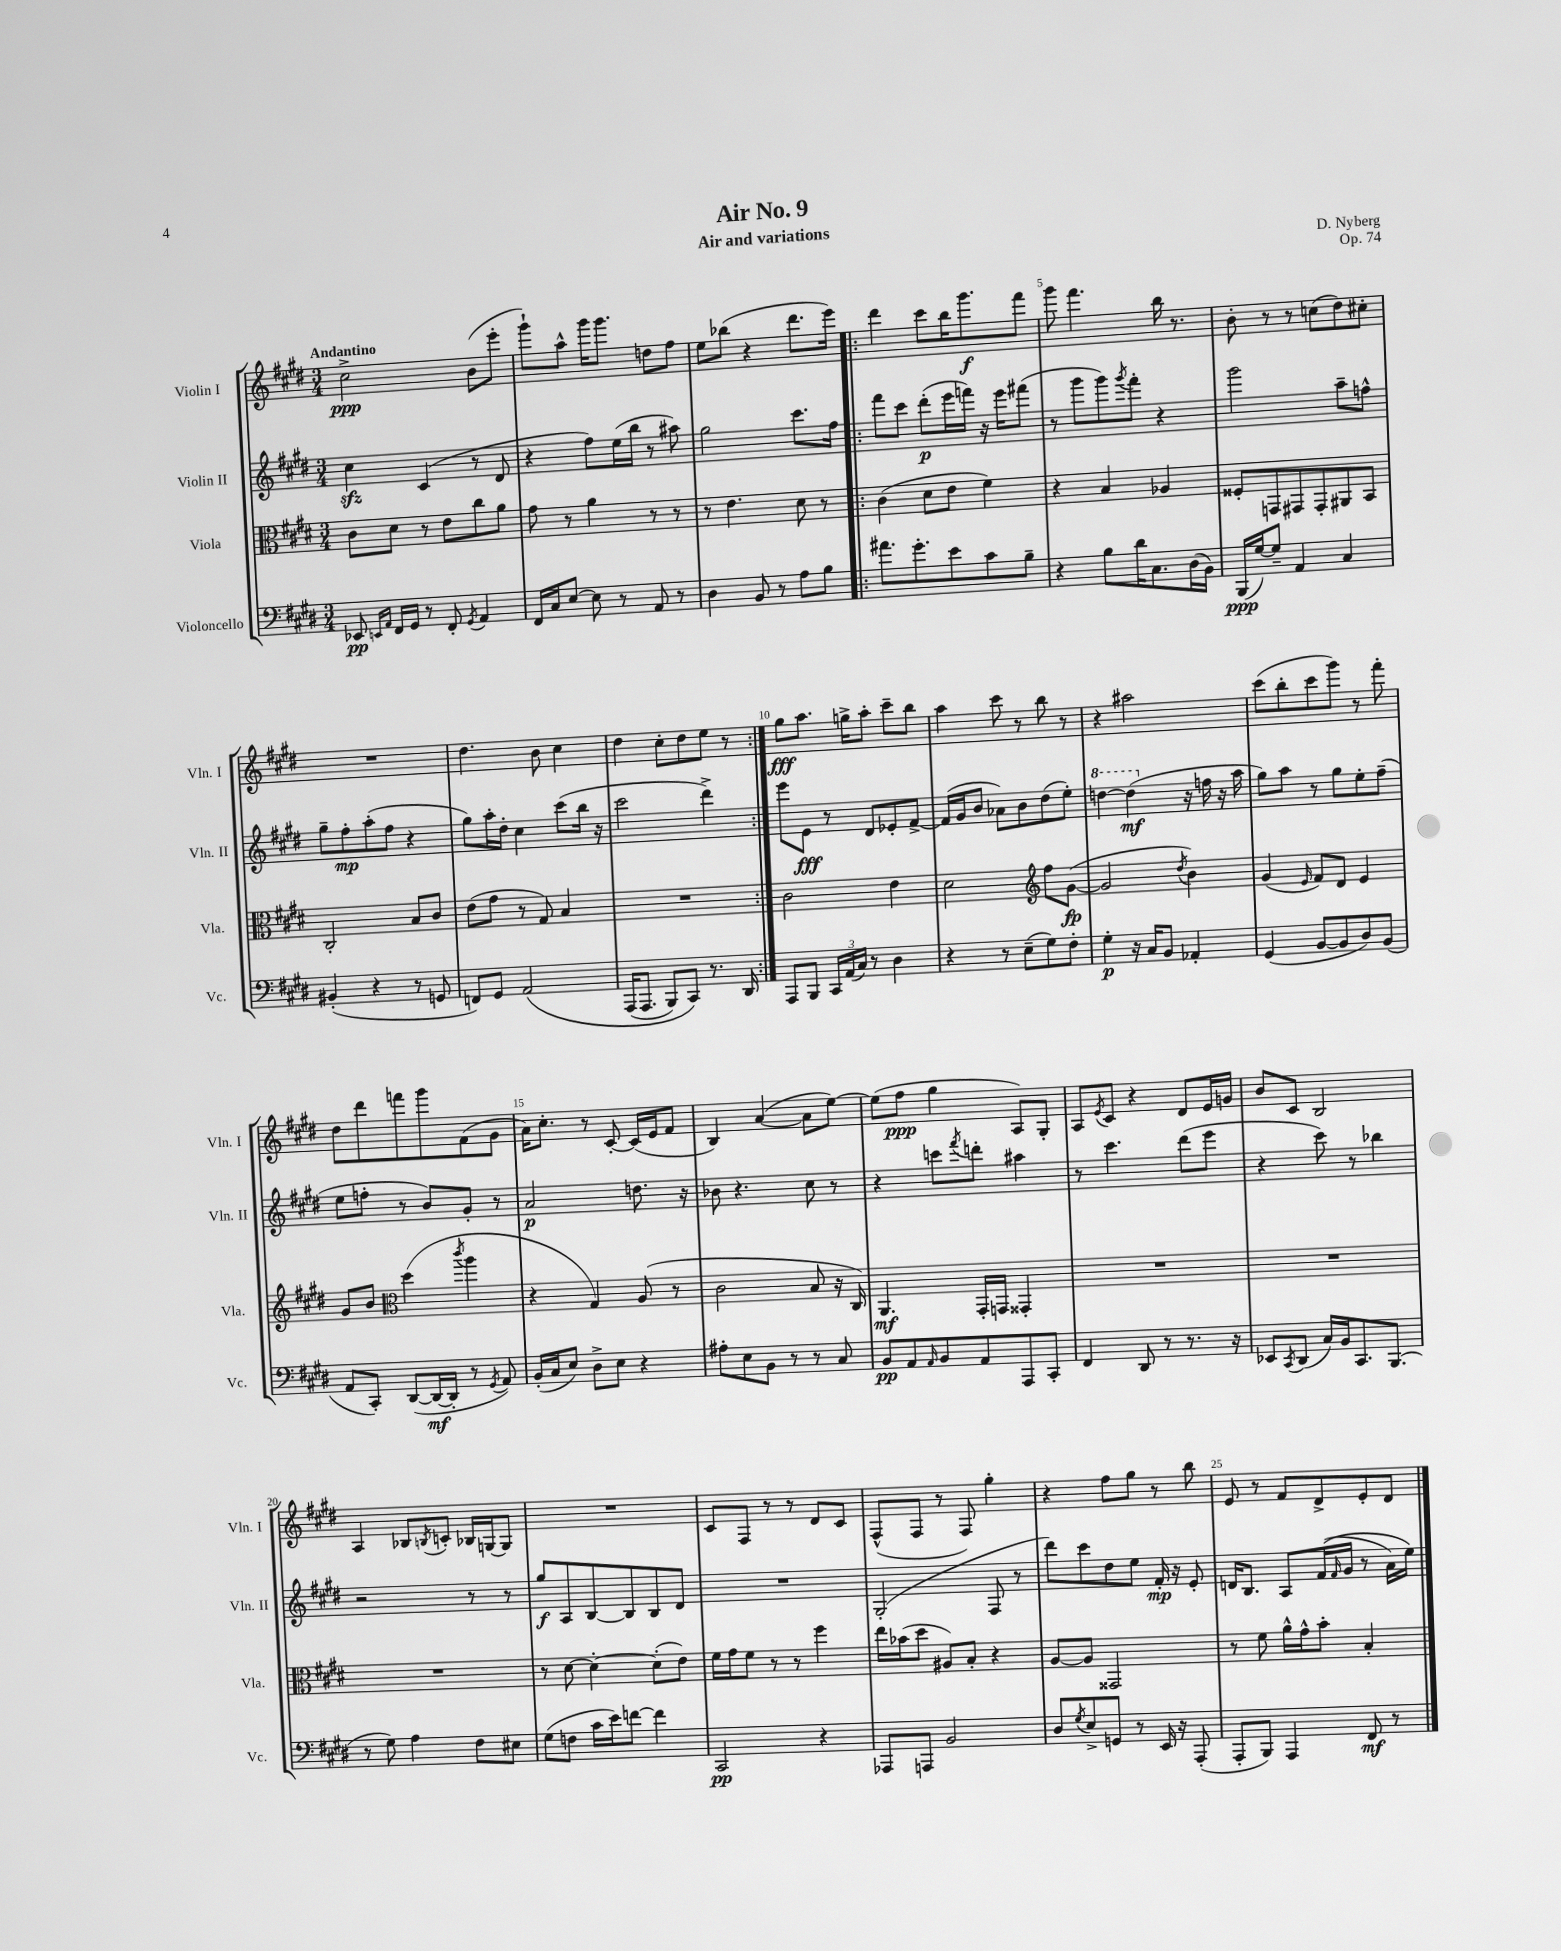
\header { title = "Air No. 9" composer = "D. Nyberg" subtitle = "Air and variations" opus = "Op. 74" }
<<
\new StaffGroup <<
\new Staff = "s0" \with { instrumentName = "Violin I" shortInstrumentName = "Vln. I" } {
    \clef treble \key e \major \numericTimeSignature \time 3/4 \tempo "Andantino"
    cis''2->\ppp b'8( e'''8-. |
    gis'''8-!) a''8-^ gis'''16 gis'''8. d''8 fis''8 |
    e''8 bes''8( r4 dis'''8. e'''16) |
    \repeat volta 2 { dis'''4 cis'''8 b''16 gis'''8.\f fis'''8 |
    gis'''8 fis'''4. b''16 r8. |
    b'8-. r8 r8 c''8( dis''8) cis''8-. |
    R2. |
    dis''4. b'8 cis''4 |
    dis''4 cis''8-. dis''8 e''8 r8 | }
    gis''8\fff a''8. g''16-> a''8-. cis'''8-- b''8 |
    a''4 cis'''8 r8 b''8 r8 |
    r4 ais''2 |
    cis'''8( b''8-. cis'''8 gis'''8) r8 fis'''8-. |
    dis''8 dis'''8 f'''8 gis'''8 fis'8( gis'8 |
    a'16) cis''8.-. r8 cis'8~-. cis'16( e'16 fis'8 |
    b4) a'4~( a'8 e''8~) |
    e''8( fis''8\ppp gis''4 a8) gis8-. |
    a8 \acciaccatura { e'8 } cis'8 r4 dis'8 e'16 g'16 |
    b'8 cis'8 b2 |
    a4 bes8 \acciaccatura { b8 } c'8-. bes16 g16~ g8 |
    R2. |
    cis'8 fis8 r8 r8 dis'8 cis'8 |
    fis8-^( fis8 r8 fis8) gis''4-. |
    r4 fis''8 gis''8 r8 b''8 |
    e'8 r8 fis'8 dis'8-> e'8-. dis'8 \bar "|." |
}
\new Staff = "s1" \with { instrumentName = "Violin II" shortInstrumentName = "Vln. II" } {
    \clef treble \key e \major \numericTimeSignature \time 3/4
    cis''4\sfz cis'4( r8 dis'8 |
    r4 fis''8) e''16( b''16 r8 ais''8) |
    gis''2 cis'''8. fis''16 |
    \repeat volta 2 { fis'''8 cis'''8 dis'''8-.\p( e'''16 f'''16) r16 e'''16 fis'''8( |
    r8 gis'''8 gis'''8) \acciaccatura { gis'''8 } fis'''8-. r4 |
    gis'''2 a''8-- f''8-^ |
    gis''8-- fis''8-.\mp a''8-.( fis''8 r4 |
    gis''8) a''16-. dis''16-. cis''4 cis'''8( b''16 r16 |
    cis'''2 dis'''4->) | }
    e'''8 e'8\fff r8 dis'8 ees'8-. fis'8~-> |
    fis'16( gis'16 b'8 aes'8) b'8 dis''8( e''8-.) |
    \ottava #1 d'''4~ d'''4\mf( \ottava #0 r16 f''16 r16 a''16 |
    gis''8) a''8 r8 gis''8 e''8-. fis''8--( |
    e''8 f''8-. r8 b'8) gis'8-. r8 |
    a'2\p d''8. r16 |
    bes'8 r4. cis''8 r8 |
    r4 c'''8 \acciaccatura { fis'''8 } d'''8-. ais''4 |
    r8 cis'''4. dis'''8( e'''8 |
    r4 cis'''8) r8 bes''4 |
    r2 r8 r8 |
    gis''8\f a8 b8~ b8 b8 dis'8 |
    R2. |
    gis2-.( fis8 r8 |
    dis'''8) cis'''8 dis''8 e''8 fis'16-.\mp r16 e'8-. |
    d'16 b8. a8 fis'16(\( \grace { fis'16 } gis'16 r8 a'16) e''16\) \bar "|." |
}
\new Staff = "s2" \with { instrumentName = "Viola" shortInstrumentName = "Vla." } {
    \clef alto \key e \major \numericTimeSignature \time 3/4
    cis'8 dis'8 r8 e'8 cis''8 a'8 |
    gis'8 r8 a'4 r8 r8 |
    r8 e'4. dis'8 r8 |
    \repeat volta 2 { cis'4( dis'8 e'8 fis'4) |
    r4 b4 aes4 |
    fisis8-. g,8 gis,8 gis,8-. ais,8 b,8 |
    cis2-. b8 cis'8 |
    e'8( gis'8 r8 gis8) b4 |
    R2. | }
    cis'2 e'4 |
    dis'2 \clef treble fis''8 gis'8~\fp( |
    gis'2 \acciaccatura { dis''8 } b'4) |
    gis'4( \grace { e'16 } fis'8) dis'8 e'4 |
    gis'8 b'8 \clef alto dis''4( \acciaccatura { cis'''8 } a''4 |
    r4 gis4) a8( r8 |
    cis'2 b8 r16 cis16) |
    a,4.\mf gis,16-. g,16 gisis,4-. |
    R2. |
    R2. |
    R2. |
    r8 dis'8~ dis'4~-. dis'8-.( e'8) |
    fis'16 gis'16 fis'8 r8 r8 fis''4 |
    e''16 bes'16( dis''8 ais8) b8-. r4 |
    a8~ a8 gisis,2 |
    r8 fis'8 a'16-^ gis'16-^ b'8-. b4-. \bar "|." |
}
\new Staff = "s3" \with { instrumentName = "Violoncello" shortInstrumentName = "Vc." } {
    \clef bass \key e \major \numericTimeSignature \time 3/4
    ees,8\pp \grace { e,16 a,16 } fis,16 gis,16 r8 fis,8-. \acciaccatura { gis,8 } a,4 |
    fis,16 cis16 e8~ e8 r8 a,8 r8 |
    dis4 b,8 r8 a8 b8 |
    \repeat volta 2 { ais'8. gis'8.-. e'8 cis'8 b8-- |
    r4 b8 dis'16 cis8. dis16( b,16) |
    b,,16\ppp( gis16~) gis8-- a,4 cis4 |
    bis,4-.( r4 r8 g,8 |
    f,8) gis,8 a,2\( |
    a,,16( a,,8. b,,8) cis,8\) r8. dis,16 | }
    a,,8 b,,8 \tuplet 3/2 { cis,16 a,16( cis16) } r8 dis4 |
    r4 r8 e8--( gis8) fis8-. |
    gis4-.\p r16 cis16 b,8 aes,4-. |
    gis,4( b,8~ b,8 dis8) b,8( |
    a,8 cis,8-.) dis,8~( dis,16~\mf dis,16-. r8 \acciaccatura { gis,8 } a,8) |
    b,16-.( cis16 e8) dis8-> e8 r4 |
    ais8-. e8 b,8 r8 r8 cis8 |
    b,8\pp a,8 \grace { a,16 } b,8 a,8 a,,8 cis,8-. |
    fis,4 dis,8 r8 r8. r16 |
    ees,8 \acciaccatura { cis,8 } dis,8( cis16) b,16 cis,8. b,,8.( |
    r8 gis8) a4 fis8 eis8 |
    gis8( f8 cis'16 e'16) f'8~ f'4 |
    cis,2\pp r4 |
    aes,,8 a,,8 b,2 |
    dis8 \acciaccatura { gis8 } e8-> g,8 r8 e,16 r16 a,,8-.( |
    a,,8-. b,,8) a,,4 fis,8\mf r8 \bar "|." |
}
>>
>>
\layout { \context { \Score \override BarNumber.break-visibility = ##(#f #t #t) barNumberVisibility = #(every-nth-bar-number-visible 5) } }
